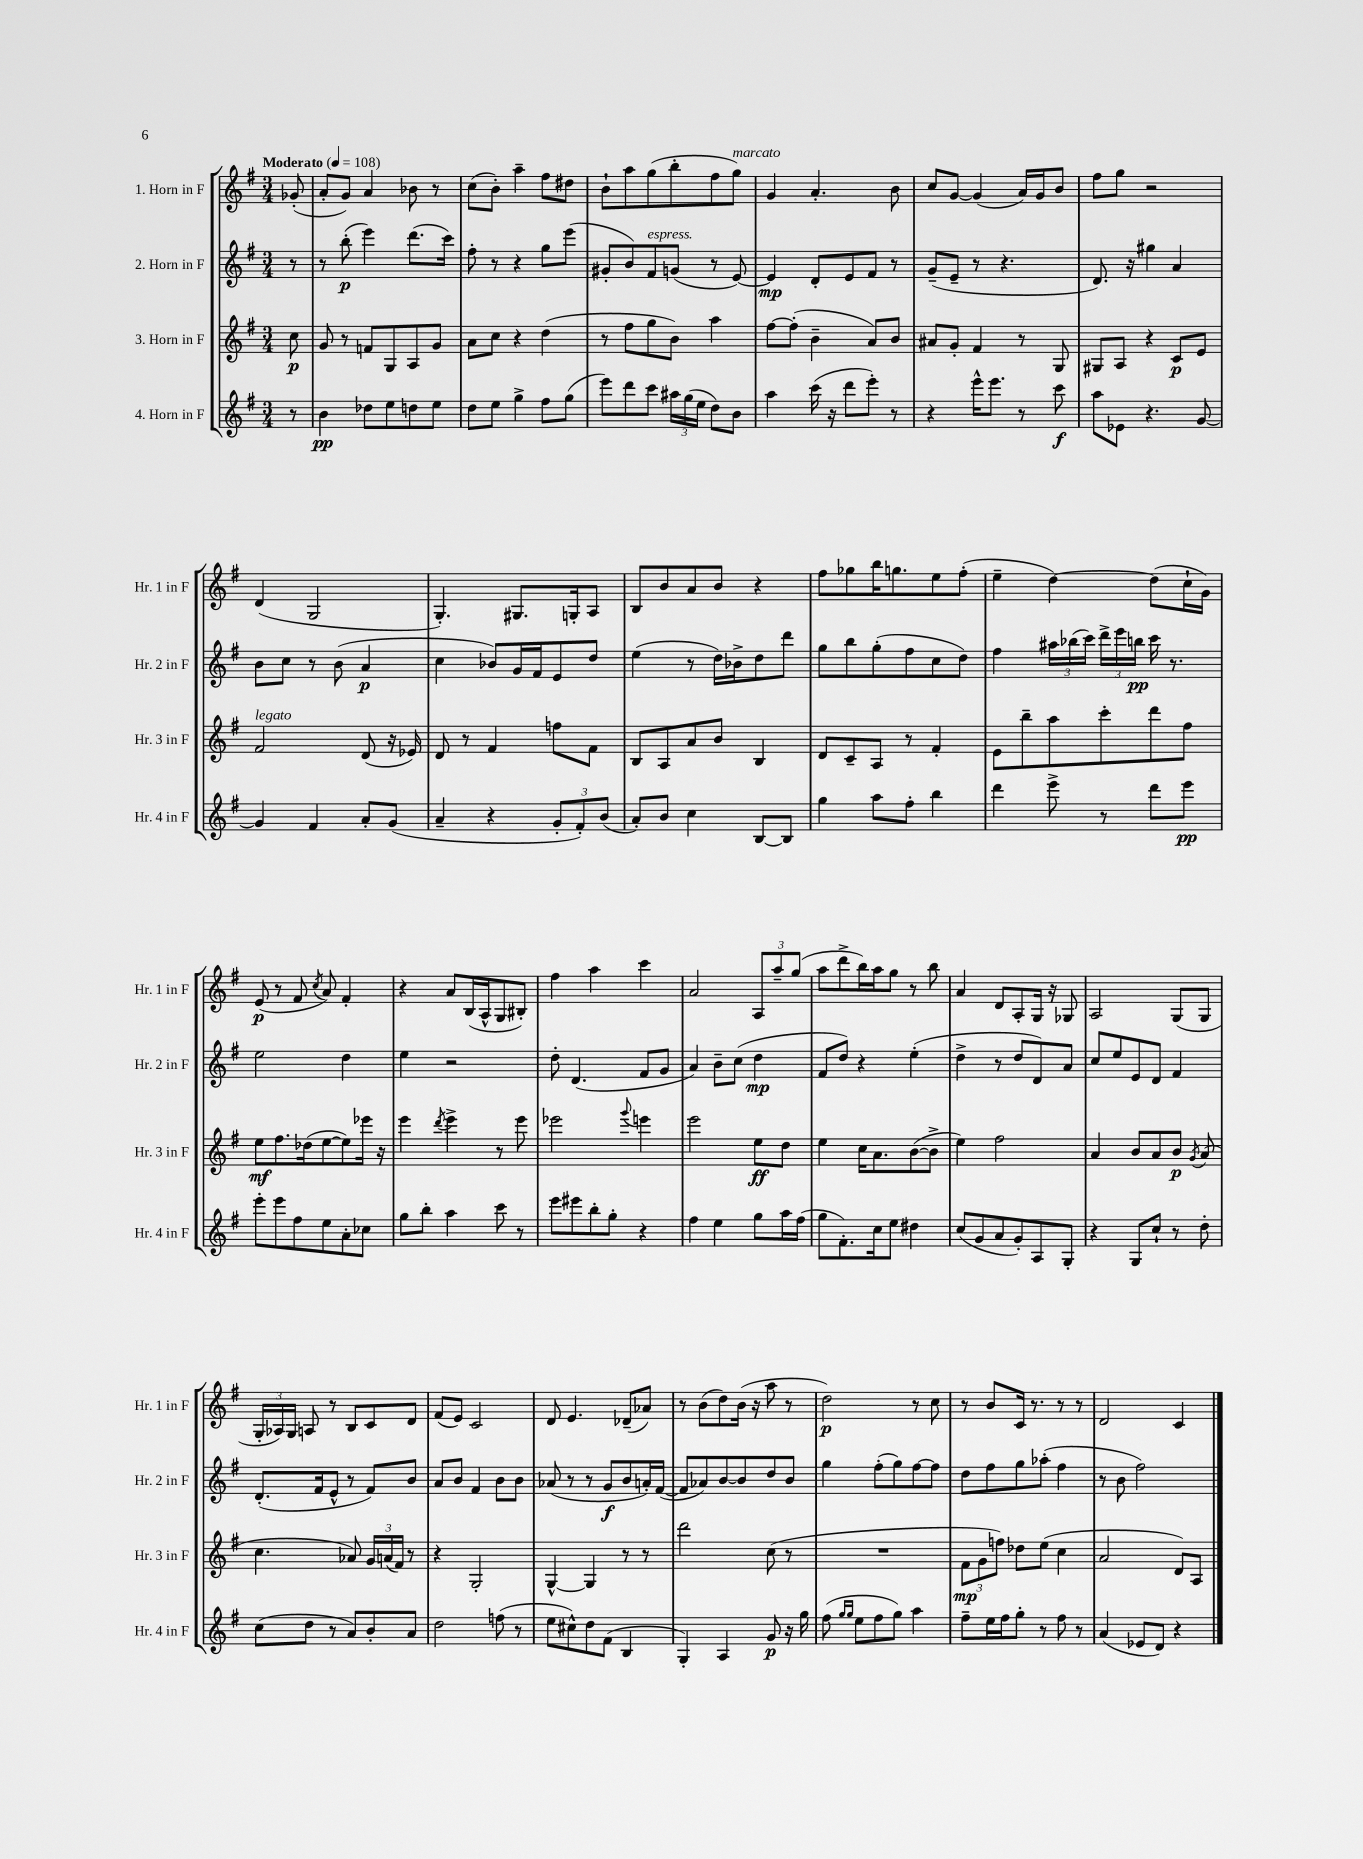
<<
\new StaffGroup <<
\new Staff = "s0" \with { instrumentName = "1. Horn in F" shortInstrumentName = "Hr. 1 in F" } {
    \clef treble \key g \major \numericTimeSignature \time 3/4 \partial 8 \tempo "Moderato" 4 = 108
    \autoBeamOff ges'8-.( |
    a'8[-. g'8]) a'4 bes'8 r8 |
    c''8[( b'8]-.) a''4-- fis''8[ dis''8] |
    b'8[-! a''8 g''8( b''8-. fis''8 g''8]^\markup { \italic "marcato" }) |
    g'4 a'4.-. b'8 |
    c''8[ g'8]~ g'4( a'16[) g'16 b'8] |
    fis''8[ g''8] r2 |
    d'4( g2 |
    g4.-.) gis8.[ g16-. a8] |
    b8[ b'8 a'8 b'8] r4 |
    fis''8[ ges''8 b''16 g''8. e''8 fis''8]-.( |
    e''4-- d''4~) d''8[( c''16-! g'16]) |
    e'8\p( r8 fis'8 \acciaccatura { c''8 } a'8) fis'4-. |
    r4 a'8[ b16( a16-^ g8 bis8]-.) |
    fis''4 a''4 c'''4 |
    a'2 \tuplet 3/2 { a8[ a''8-- g''8]( } |
    a''8[ d'''8-> b''16) a''16 g''8] r8 b''8 |
    a'4 d'8[ a8-. g16] r16 ges8 |
    a2 g8[( g8] |
    \tuplet 3/2 { g16[-. aes16) g16] } a8 r8 b8[ c'8 d'8] |
    fis'8[( e'8]) c'2 |
    d'8 e'4. des'8[--( aes'8]) |
    r8 b'8[( d''8) b'16]( r16 a''8 r8 |
    d''2\p) r8 c''8 |
    r8 b'8[ c'16] r8. r8 r8 |
    d'2 c'4 \bar "|." |
}
\new Staff = "s1" \with { instrumentName = "2. Horn in F" shortInstrumentName = "Hr. 2 in F" } {
    \clef treble \key g \major \numericTimeSignature \time 3/4 \partial 8
    \autoBeamOff r8 |
    r8 b''8-.\p( e'''4) d'''8.[( c'''16]) |
    fis''8-. r8 r4 g''8[ e'''8]( |
    gis'8[-. b'8) fis'8^\markup { \italic "espress." } g'8]( r8 e'8~) |
    e'4\mp d'8[-. e'8 fis'8] r8 |
    g'8[--( e'8]-- r8 r4. |
    d'8.) r16 gis''4 a'4 |
    b'8[ c''8] r8 b'8( a'4\p |
    c''4 bes'8[) g'16 fis'16 e'8 d''8] |
    e''4( r8 d''16[) bes'16-> d''8 d'''8] |
    g''8[ b''8 g''8-.( fis''8 c''8 d''8]) |
    fis''4 \tuplet 3/2 { ais''16[ bes''16( c'''16]) } \tuplet 3/2 { d'''16[-> e'''16 b''16]\pp } c'''16 r8. |
    e''2 d''4 |
    e''4 r2 |
    d''8-. d'4.( fis'8[ g'8] |
    a'4) b'8[-- c''8]( d''4\mp |
    fis'8[ d''8]) r4 e''4-.( |
    d''4-> r8 d''8[ d'8) a'8] |
    c''8[ e''8 e'8 d'8] fis'4 |
    d'8.[-.( fis'16 e'8]-^ r8 fis'8[) b'8] |
    a'8[ b'8] fis'4 b'8[ b'8] |
    aes'8( r8 r8 g'8[\f b'8 a'16-.) fis'16]~( |
    fis'8[ aes'8) b'8~ b'8 d''8 b'8] |
    g''4 fis''8[-.( g''8) fis''8~ fis''8] |
    d''8[ fis''8 g''8 aes''8]-.( fis''4 |
    r8 b'8 fis''2) \bar "|." |
}
\new Staff = "s2" \with { instrumentName = "3. Horn in F" shortInstrumentName = "Hr. 3 in F" } {
    \clef treble \key g \major \numericTimeSignature \time 3/4 \partial 8
    \autoBeamOff c''8\p |
    g'8 r8 f'8[ g8 a8 g'8] |
    a'8[ c''8] r4 d''4( |
    r8 fis''8[ g''8 b'8]) a''4 |
    fis''8[~ fis''8]-.( b'4-- a'8[) b'8] |
    ais'8[ g'8]-. fis'4 r8 g8 |
    gis8[ a8] r4 c'8[\p e'8] |
    fis'2^\markup { \italic "legato" } d'8( r16 ees'16) |
    d'8 r8 fis'4 f''8[ fis'8] |
    b8[ a8 a'8 b'8] b4 |
    d'8[ c'8-- a8] r8 fis'4-. |
    e'8[ b''8-- a''8 c'''8-. d'''8 fis''8] |
    e''8[\mf fis''8. des''16( e''8~ e''8) ees'''16] r16 |
    e'''4 \acciaccatura { d'''8 } e'''4-> r8 e'''8 |
    ees'''2 \appoggiatura { g'''8 } e'''4 |
    e'''2 e''8[\ff d''8] |
    e''4 c''16[ a'8. b'8~( b'8]-> |
    e''4) fis''2 |
    a'4 b'8[ a'8 b'8]\p \acciaccatura { g'8 } a'8( |
    c''4. aes'8) \tuplet 3/2 { g'16[ a'16( fis'16]) } r8 |
    r4 g2-. |
    g4~-^ g4 r8 r8 |
    d'''2 c''8( r8 |
    R2. |
    \tuplet 3/2 { fis'8[\mp g'8 f''8]) } des''8[ e''8]( c''4 |
    a'2 d'8[) a8] \bar "|." |
}
\new Staff = "s3" \with { instrumentName = "4. Horn in F" shortInstrumentName = "Hr. 4 in F" } {
    \clef treble \key g \major \numericTimeSignature \time 3/4 \partial 8
    \autoBeamOff r8 |
    b'4\pp des''8[ e''8 d''8 e''8] |
    d''8[ e''8] g''4-> fis''8[ g''8]( |
    e'''8[) d'''8 c'''8] \tuplet 3/2 { ais''16[ g''16( e''16] } d''8[) b'8] |
    a''4 c'''16( r16 d'''8[ e'''8]-.) r8 |
    r4 e'''16[-^ e'''8.] r8 c'''8\f |
    a''8[ ees'8] r4. g'8~ |
    g'4 fis'4 a'8[-. g'8]( |
    a'4-- r4 \tuplet 3/2 { g'8[-. fis'8-.) b'8]( } |
    a'8[-.) b'8] c''4 b8[~ b8] |
    g''4 a''8[ fis''8]-. b''4 |
    d'''4 e'''8-> r8 d'''8[ e'''8]\pp |
    e'''8[-. e'''8 fis''8 e''8 a'8-. ces''8] |
    g''8[ b''8]-. a''4 c'''8 r8 |
    e'''8[ eis'''8 b''8-. g''8]-. r4 |
    fis''4 e''4 g''8[ a''16 fis''16]( |
    g''8[ fis'8.-.) c''16 e''8] dis''4 |
    c''8[( g'8 a'8 g'8-.) a8 g8]-. |
    r4 g8[ c''8]-! r8 d''8-. |
    c''8[( d''8] r8 a'8[) b'8-. a'8] |
    d''2 f''8( r8 |
    e''8[ cis''8-^) d''8 fis'8]( b4 |
    g4-.) a4 g'8\p r16 g''16 |
    fis''8( \grace { g''16[ g''16] } e''8[ fis''8 g''8]) a''4 |
    fis''8[-- e''16 fis''16 g''8]-. r8 fis''8 r8 |
    a'4( ees'8[ d'8]) r4 \bar "|." |
}
>>
>>
\layout { \context { \Score \remove "Bar_number_engraver" } }
